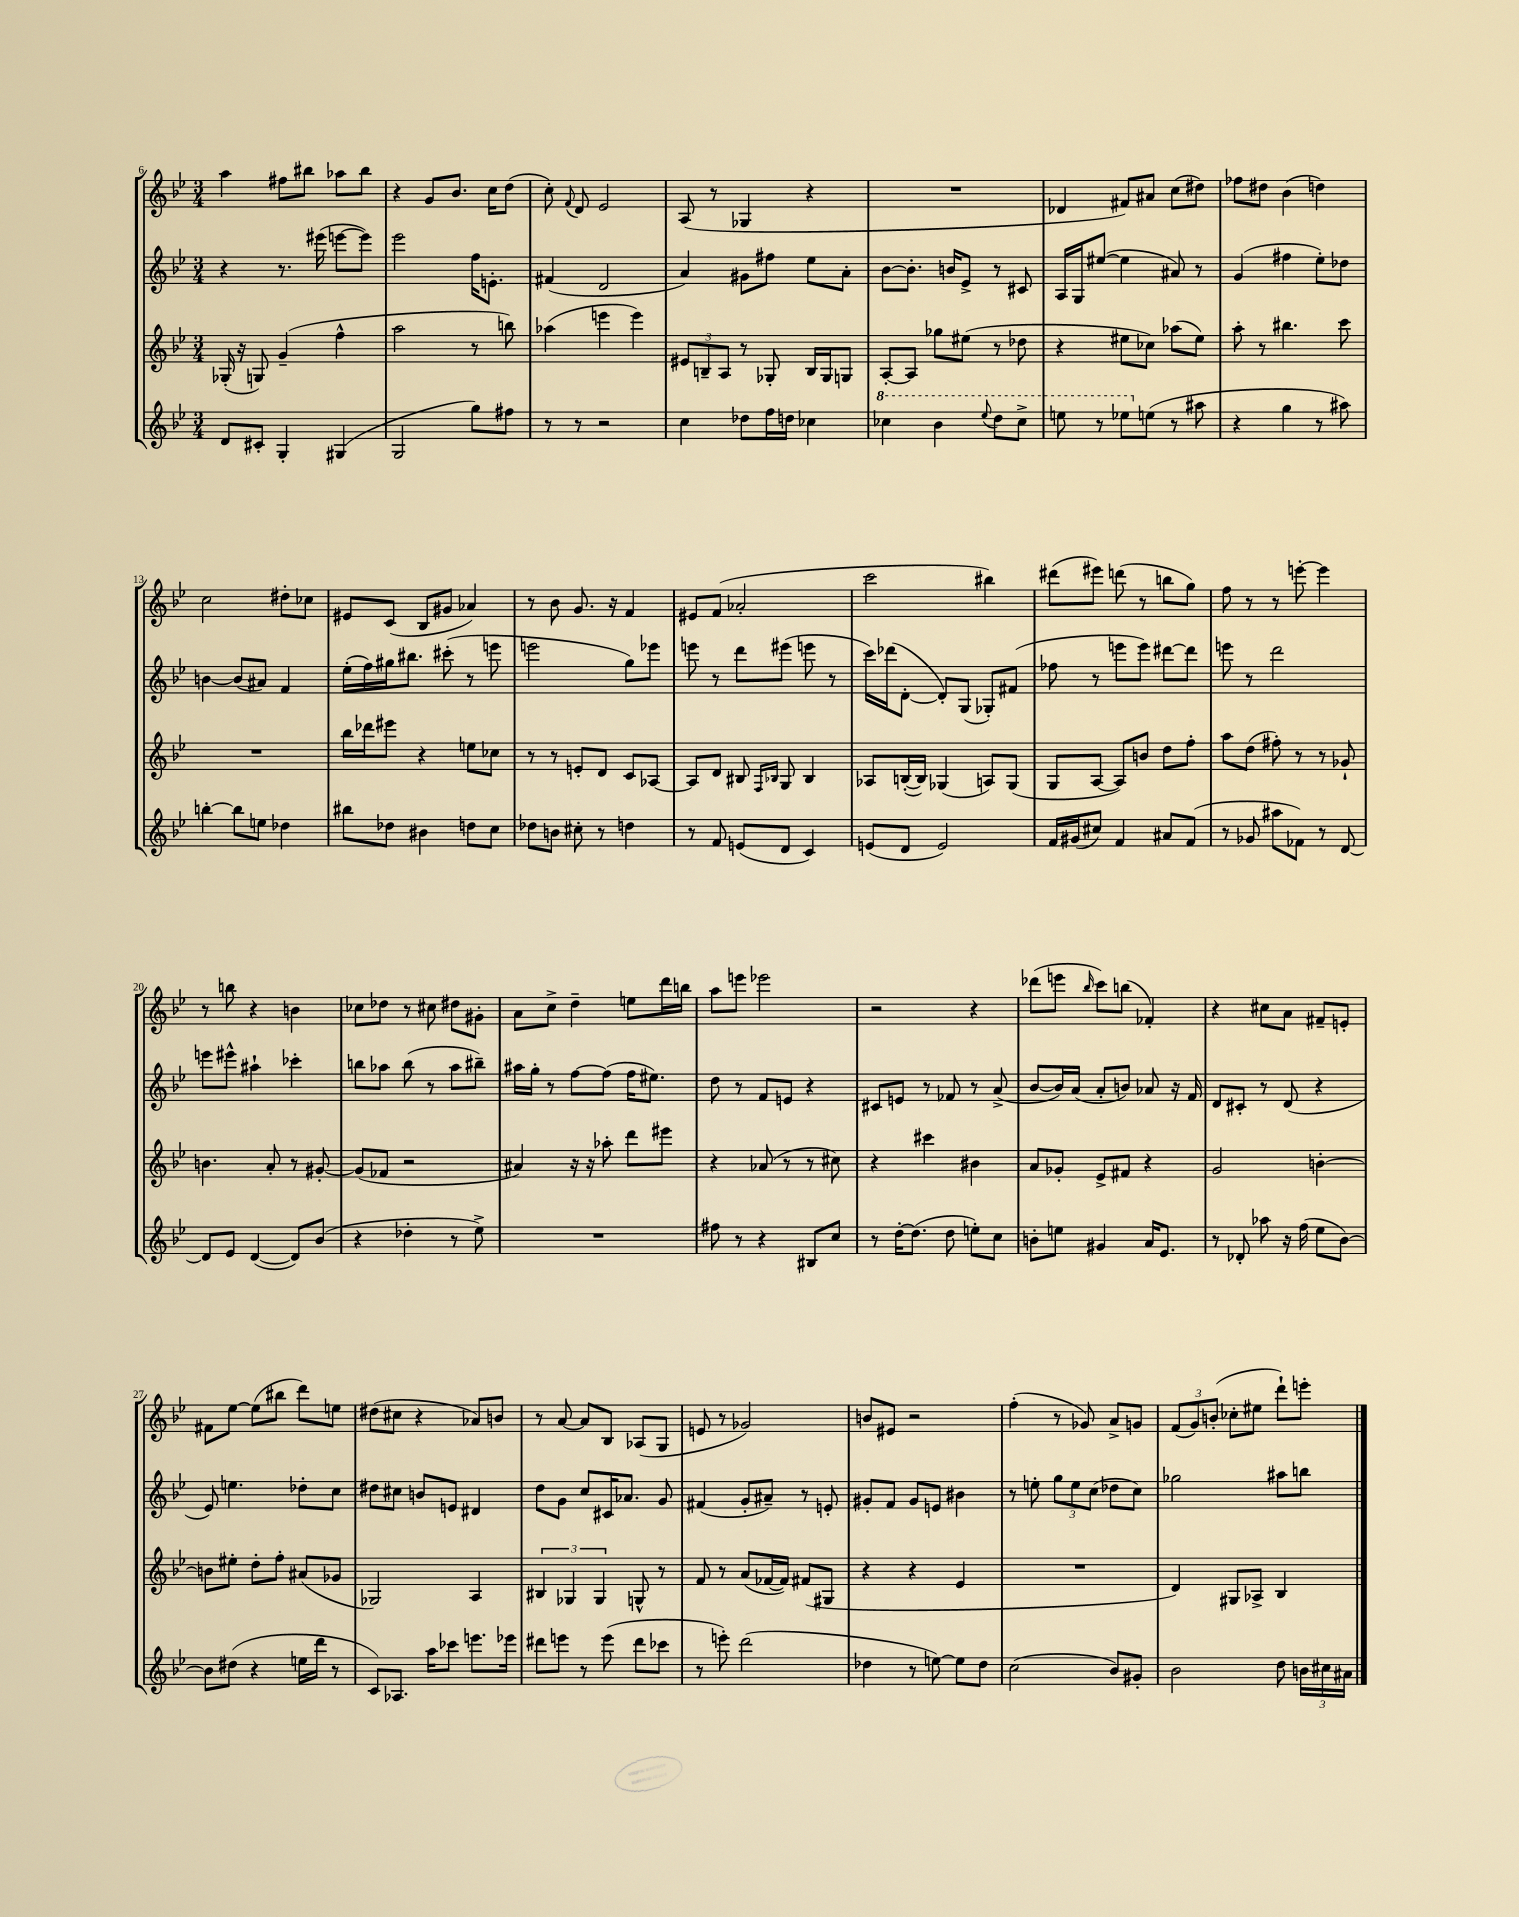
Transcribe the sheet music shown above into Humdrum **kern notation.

**kern	**kern	**kern	**kern
*staff4	*staff3	*staff2	*staff1
*clefG2	*clefG2	*clefG2	*clefG2
*k[b-e-]	*k[b-e-]	*k[b-e-]	*k[b-e-]
*M3/4	*M3/4	*M3/4	*M3/4
8d	(16G-'	4r	4aa
.	16r	.	.
8c#'	8G)	.	.
4G'	(4g~	8.r	8ff#
.	.	.	8bb#
.	.	(16eee#	.
(4G#	4ff^^	[8eee	8aa-
.	.	8eee])	8bb#
=	=	=	=
2G	2aa	2eee-	4r
.	.	.	8g
.	.	.	8.b-
8gg)	8r	16ff	.
.	.	8.e'	16cc
8ff#	8bb)	.	(8dd
=	=	=	=
8r	(4aa-	(4f#	8cc')
.	.	.	8qqf
8r	.	.	8d
2r	4eee	2d	2e-
.	4eee)	.	.
=	=	=	=
4cc	12e#	4a)	(8A
.	12B~	.	.
.	.	.	8r
.	12A	.	.
8dd-	8r	8g#	4G-
16ff	8G-'	8ff#	.
16dd	.	.	.
4cc-	16B	8ee-	4r
.	16G-	.	.
.	8G	8a'	.
=	=	=	=
4ccc-	[8A'	[8b-	2.r
.	8A]	8.b-']	.
4bb-	8gg-	.	.
.	.	16b	.
.	(8ee#	8e-^	.
8qqeee-	.	.	.
8ddd	8r	8r	.
8ccc-^	8dd-	8c#	.
=	=	=	=
8eee	4r	16A	4d-
.	.	16G	.
8r	.	([8ee#	.
8eee-	8ee#	4ee#]	8f#)
(8ee	8cc-)	.	8a#
8r	(8aa-	8a#)	(8cc
8aa#	8ee#)	8r	8dd#)
=	=	=	=
4r	8aa'	(4g	8ff-
.	8r	.	8dd#
4gg	4.bb#	4ff#	(4b-
8r	.	8ee-')	4dd)
8aa#)	8ccc	8dd-	.
=	=	=	=
[4bb'	2.r	[4b	2cc
8bb]	.	(8b]	.
8ee	.	8a#)	.
4dd-	.	4f	8dd#'
.	.	.	8cc-
=	=	=	=
8bb#	16bb-	(16ee-'	8e#
.	16ddd-	16ff)	.
8dd-	8eee#	16gg#	(8c
.	.	8.bb#	.
4b#	4r	.	8B-
.	.	(8ccc#'	8g#
8dd	8ee	8r	4a-)
8cc	8cc-	8eee	.
=	=	=	=
8dd-	8r	2eee	8r
8b	8r	.	8b-
8cc#'	8e'	.	8.g
8r	8d	.	.
.	.	.	16r
4dd	8c	8gg)	4f
.	[8A-	8eee-	.
=	=	=	=
8r	8A-]	8eee	8e#
8f	8d	8r	(8f
(8e	8B#	8ddd	2a-'
.	16qqF	.	.
.	16qqB-	.	.
8d	8G	(8eee#	.
4c)	4B-	8eee	.
.	.	8r	.
=	=	=	=
(8e	8A-	16ccc)	2ccc
.	.	(16ddd-	.
8d	([16B'	[8d'	.
.	16B])	.	.
2e)	(4G-	8d'])	.
.	.	(8G	.
.	8A)	8G-')	4bb#)
.	(8G-	(8f#	.
=	=	=	=
16f	8G	8ff-	(8ddd#
(16g#	.	.	.
8cc#)	[8A	8r	8eee#)
4f	8A])	8eee	(8ddd
.	8b	8eee)	8r
8a#	8dd	[8ddd#	8bb
(8f	8ff'	8ddd#]	8gg)
=	=	=	=
8r	8aa	8eee	8ff
8g-	(8dd	8r	8r
8aa#	8ff#')	2ddd	8r
8f-)	8r	.	[8eee'
8r	8r	.	4eee]
[8d	8g-`	.	.
=	=	=	=
8d]	4.b	8eee	8r
8e-	.	8eee#^^	8bb
([4d	.	4aa#`	4r
.	8a'	.	.
8d])	8r	4ccc-'	4b
(8b-	[8g#'	.	.
=	=	=	=
4r	(8g#]	8bb	8cc-
.	8f-	8aa-	8dd-
4dd-'	2r	(8bb	8r
.	.	8r	8cc#
8r	.	8aa-	8dd#
8ee-^)	.	8bb#~)	8g#'
=	=	=	=
2.r	4a#)	16aa#	8a
.	.	16gg'	.
.	.	8r	8cc^
.	16r	[8ff	4dd~
.	16r	.	.
.	8aa-'	(8ff]	.
.	8ddd	16ff	8ee
.	.	8.ee#)	.
.	8eee#	.	16ddd
.	.	.	16bb
=	=	=	=
8ff#	4r	8dd	8aa
8r	.	8r	8eee
4r	(8a-	8f	2eee-
.	8r	8e	.
8B#	8r	4r	.
8cc	8cc#)	.	.
=	=	=	=
8r	4r	8c#	2r
[16dd'	.	8e	.
(8.dd]	.	.	.
.	4ccc#	8r	.
8dd	.	8f-	.
8ee')	4b#	8r	4r
8cc	.	(8a^	.
=	=	=	=
8b'	8a	[8b-	(8ddd-
8ee	8g-'	16b-])	8eee
.	.	(16a	.
.	.	.	16qqbb-
4g#	8e-^	8a'	8ccc)
.	8f#	8b)	(8bb
16a	4r	8a-	4f-')
8.e-	.	.	.
.	.	16r	.
.	.	16f	.
=	=	=	=
8r	2g	8d	4r
8d-'	.	8c#'	.
8aa-	.	8r	8cc#
16r	.	(8d	8a
(16ff	.	.	.
8ee-	[4b'	4r	8f#~
[8b-)	.	.	8e'
=	=	=	=
8b-]	8b]	8e-)	8f#
(8dd#	8ee#'	4.ee	[8ee-
4r	8dd'	.	(8ee-]
.	8ff'	.	8bb#
16ee	(8a#	8dd-'	8ddd)
16ddd	.	.	.
8r	8g-	8cc	8ee
=	=	=	=
8c)	2G-)	8dd#	(8dd#
8.A-	.	8cc#	8cc#
.	.	8b	4r
16aa	.	.	.
8ccc-	.	8e	.
8.eee	4A	4d#	8a-)
.	.	.	8b
16eee-	.	.	.
=	=	=	=
8ddd#	6B#	8dd	8r
8eee	.	8g	[8a
.	6G-	.	.
8r	.	8cc	8a]
.	6G-	.	.
(8eee	.	16c#	8B-
.	.	8.a-	.
8ddd#	8G^^	.	(8A-
8ccc-	8r	8g	8G
=	=	=	=
8r	8f	(4f#	8e
8eee')	8r	.	8r
(2ddd	(8a	8g'	2g-)
.	[16f-	8a#~)	.
.	16f-])	.	.
.	(8f#	8r	.
.	8G#	8e'	.
=	=	=	=
4dd-	4r	8g#'	8b
.	.	8f	8e#
8r	4r	8g#	2r
[8ee)	.	8e	.
8ee]	4e-	4b#	.
8dd-	.	.	.
=	=	=	=
(2cc	2.r	8r	(4ff'
.	.	8ee'	.
.	.	12gg	8r
.	.	12ee	.
.	.	.	8g-)
.	.	(12cc	.
8b-)	.	8dd-	8a^
8g#'	.	8cc)	8g
=	=	=	=
2b-	4d)	2gg-	(12f
.	.	.	12g)
.	.	.	(12b'
.	8G#	.	8cc-'
.	8A-^	.	8ee#
8dd	4B-	8aa#	8ddd`)
24b	.	8bb	8eee'
24cc#	.	.	.
24a#	.	.	.
==	==	==	==
*-	*-	*-	*-
